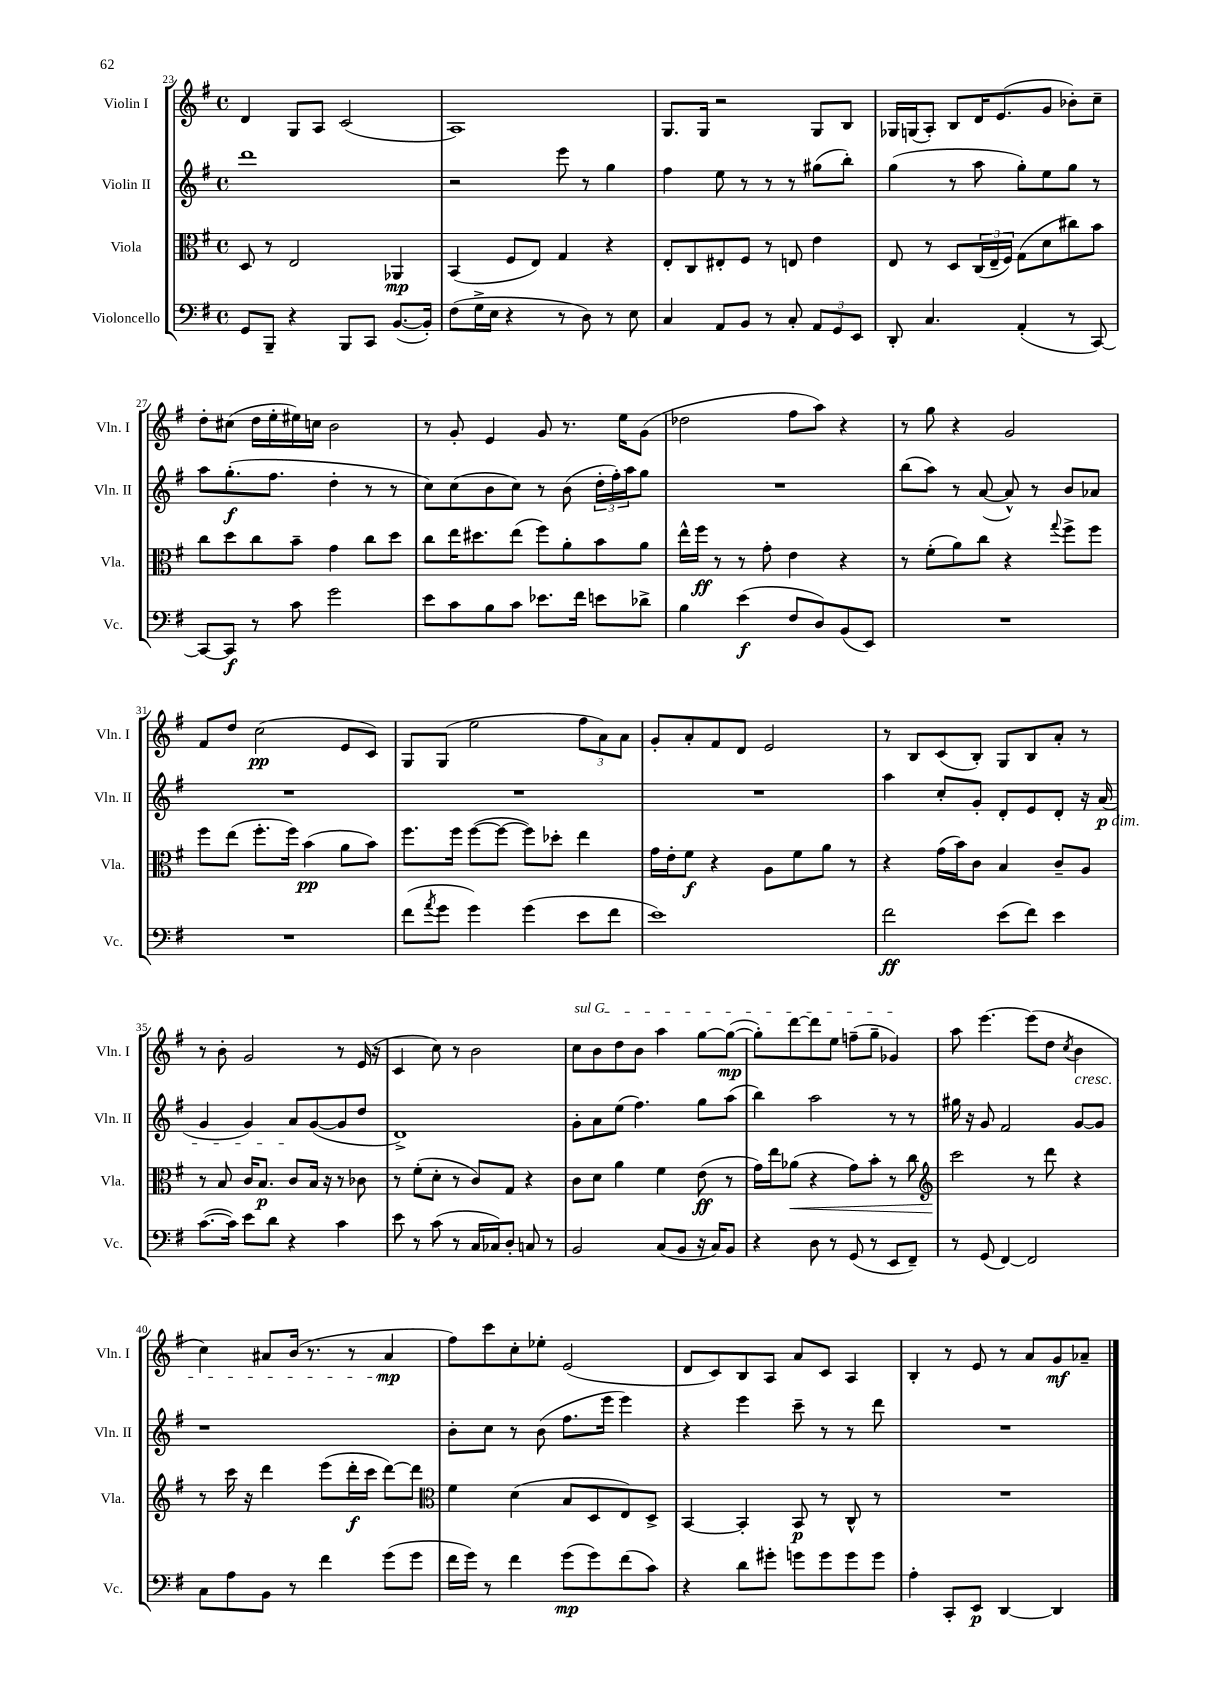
<<
\new StaffGroup <<
\new Staff = "s0" \with { instrumentName = "Violin I" shortInstrumentName = "Vln. I" } {
    \clef treble \key g \major \defaultTimeSignature \time 4/4
    d'4 g8 a8 c'2( |
    a1) |
    g8. g16 r2 g8 b8 |
    ges16 g16( a8-.) b8 d'16 e'8.( g'8 bes'8-.) c''8-- |
    d''8-. cis''8( d''16 e''16-. eis''16) c''16 b'2 |
    r8 g'8-. e'4 g'8 r8. e''16 g'8( |
    des''2 fis''8 a''8) r4 |
    r8 g''8 r4 g'2 |
    fis'8 d''8 c''2\pp( e'8 c'8) |
    g8 g8( e''2 \tuplet 3/2 { fis''8 a'8) a'8 } |
    g'8-. a'8-. fis'8 d'8 e'2 |
    r8 b8 c'8( b8-.) g8 b8 a'8-. r8 |
    r8 b'8-. g'2 r8 e'16( r16 |
    c'4 c''8) r8 b'2 |
    \once \override TextSpanner.bound-details.left.text = \markup { \italic "sul G" } c''8\startTextSpan b'8 d''8 b'8 a''4 g''8~ g''8~\mp( |
    g''8-.) d'''8~ d'''8 e''8 f''8--( g''8-- ges'4\stopTextSpan) |
    a''8 e'''4.~ e'''8( d''8 \acciaccatura { c''8 } b'4\cresc |
    c''4) ais'8 b'16( r8. r8 ais'4\mp\! |
    fis''8) c'''8 c''8-. ees''8-. e'2( |
    d'8 c'8) b8 a8 a'8 c'8 a4 |
    b4-. r8 e'8 r8 a'8 g'8\mf aes'8-- \bar "|." |
}
\new Staff = "s1" \with { instrumentName = "Violin II" shortInstrumentName = "Vln. II" } {
    \clef treble \key g \major \defaultTimeSignature \time 4/4
    d'''1 |
    r2 e'''8 r8 g''4 |
    fis''4 e''8 r8 r8 r8 gis''8( b''8-.) |
    g''4( r8 a''8 g''8-.) e''8 g''8 r8 |
    a''8 g''8.-.\f( fis''8. d''4-. r8 r8 |
    c''8) c''8( b'8 c''8) r8 b'8( \tuplet 3/2 { d''16-. fis''16-.) a''16 } g''8 |
    R1 |
    b''8( a''8) r8 a'8~( a'8-^) r8 b'8 aes'8 |
    R1 |
    R1 |
    R1 |
    a''4 c''8-. g'8-. d'8-. e'8 d'8-. r16 a'16\p\dim( |
    g'4 g'4) a'8\! g'8~( g'8 d''8 |
    d'1->) |
    g'8-. a'8 e''8( fis''4.) g''8 a''8( |
    b''4) a''2 r8 r8 |
    gis''16 r16 g'8 fis'2 g'8~ g'8 |
    r1 |
    b'8-. c''8 r8 b'8( fis''8. e'''16 e'''4) |
    r4 e'''4 c'''8-- r8 r8 d'''8 |
    R1 \bar "|." |
}
\new Staff = "s2" \with { instrumentName = "Viola" shortInstrumentName = "Vla." } {
    \clef alto \key g \major \defaultTimeSignature \time 4/4
    d8 r8 e2 aes,4\mp |
    b,4( fis8 e8) g4 r4 |
    e8-. c8 eis8-. fis8 r8 e8 e'4 |
    e8 r8 d8 \tuplet 3/2 { c16( e16-- fis16) } g8( d'8 cis''8) b'8 |
    c''8 d''8 c''8 b'8-- g'4 c''8 d''8 |
    c''8 e''16 dis''8. e''8( fis''8) a'8-. b'8 a'8 |
    e''16-^ fis''16\ff r8 r8 g'8-. e'4 r4 |
    r8 fis'8-.( a'8) c''8 r4 \appoggiatura { g''8 } fis''8-> fis''8 |
    fis''8 e''8( fis''8.-. fis''16) b'4\pp( a'8 b'8) |
    fis''8. fis''16 fis''8~( fis''8~ fis''8) des''8-. e''4 |
    g'16 e'16-. fis'8\f r4 a8 fis'8 a'8 r8 |
    r4 g'16( b'16) c'8 b4 c'8-- a8 |
    r8 b8 c'16 b8.\p c'8 b16 r16 r8 ces'8 |
    r8 fis'8-.( d'8-. r8 c'8) g8 r4 |
    c'8 d'8 a'4 fis'4 e'8\ff( r8 |
    g'16) e''16 aes'8\<( r4 g'8) b'8-. r8 c''8 |
    \clef treble c'''2\! r8 d'''8 r4 |
    r8 c'''16 r16 d'''4 e'''8( d'''16-.\f c'''16 d'''8~) d'''8 |
    \clef alto fis'4 d'4( b8 d8 e8) d8-> |
    b,4~ b,4-. b,8\p r8 c8-^ r8 |
    R1 \bar "|." |
}
\new Staff = "s3" \with { instrumentName = "Violoncello" shortInstrumentName = "Vc." } {
    \clef bass \key g \major \defaultTimeSignature \time 4/4
    g,8 b,,8-- r4 b,,8 c,8 b,8.~( b,16-.) |
    fis8( g16-> e16 r4 r8 d8) r8 e8 |
    c4 a,8 b,8 r8 c8-. \tuplet 3/2 { a,8 g,8 e,8 } |
    d,8-. c4. a,4-.( r8 c,8~) |
    c,8~ c,8\f r8 c'8 g'2 |
    e'8 c'8 b8 c'8 ees'8. fis'16 e'8 des'8-> |
    b4 e'4\f( fis8 d8) b,8( e,8) |
    R1 |
    R1 |
    fis'8( \acciaccatura { a'8 } g'8 g'4) g'4( e'8 fis'8 |
    e'1) |
    fis'2\ff e'8( fis'8) e'4 |
    c'8.~( c'16) e'8 d'8 r4 c'4 |
    e'8 r8 c'8( r8 c16 ces16) d8-. c8 r8 |
    b,2 c8( b,8 r16 c16) b,8 |
    r4 d8 r8 g,8( r8 e,8 fis,8--) |
    r8 g,8( fis,4~) fis,2 |
    c8 a8 b,8 r8 fis'4 g'8( g'8 |
    fis'16 g'16) r8 fis'4 g'8\mp( g'8) fis'8( c'8) |
    r4 d'8 gis'8-. g'8 g'8 g'8 g'8 |
    a4-. c,8-. e,8\p d,4~ d,4 \bar "|." |
}
>>
>>
\layout { \context { \Score currentBarNumber = #23 } }
